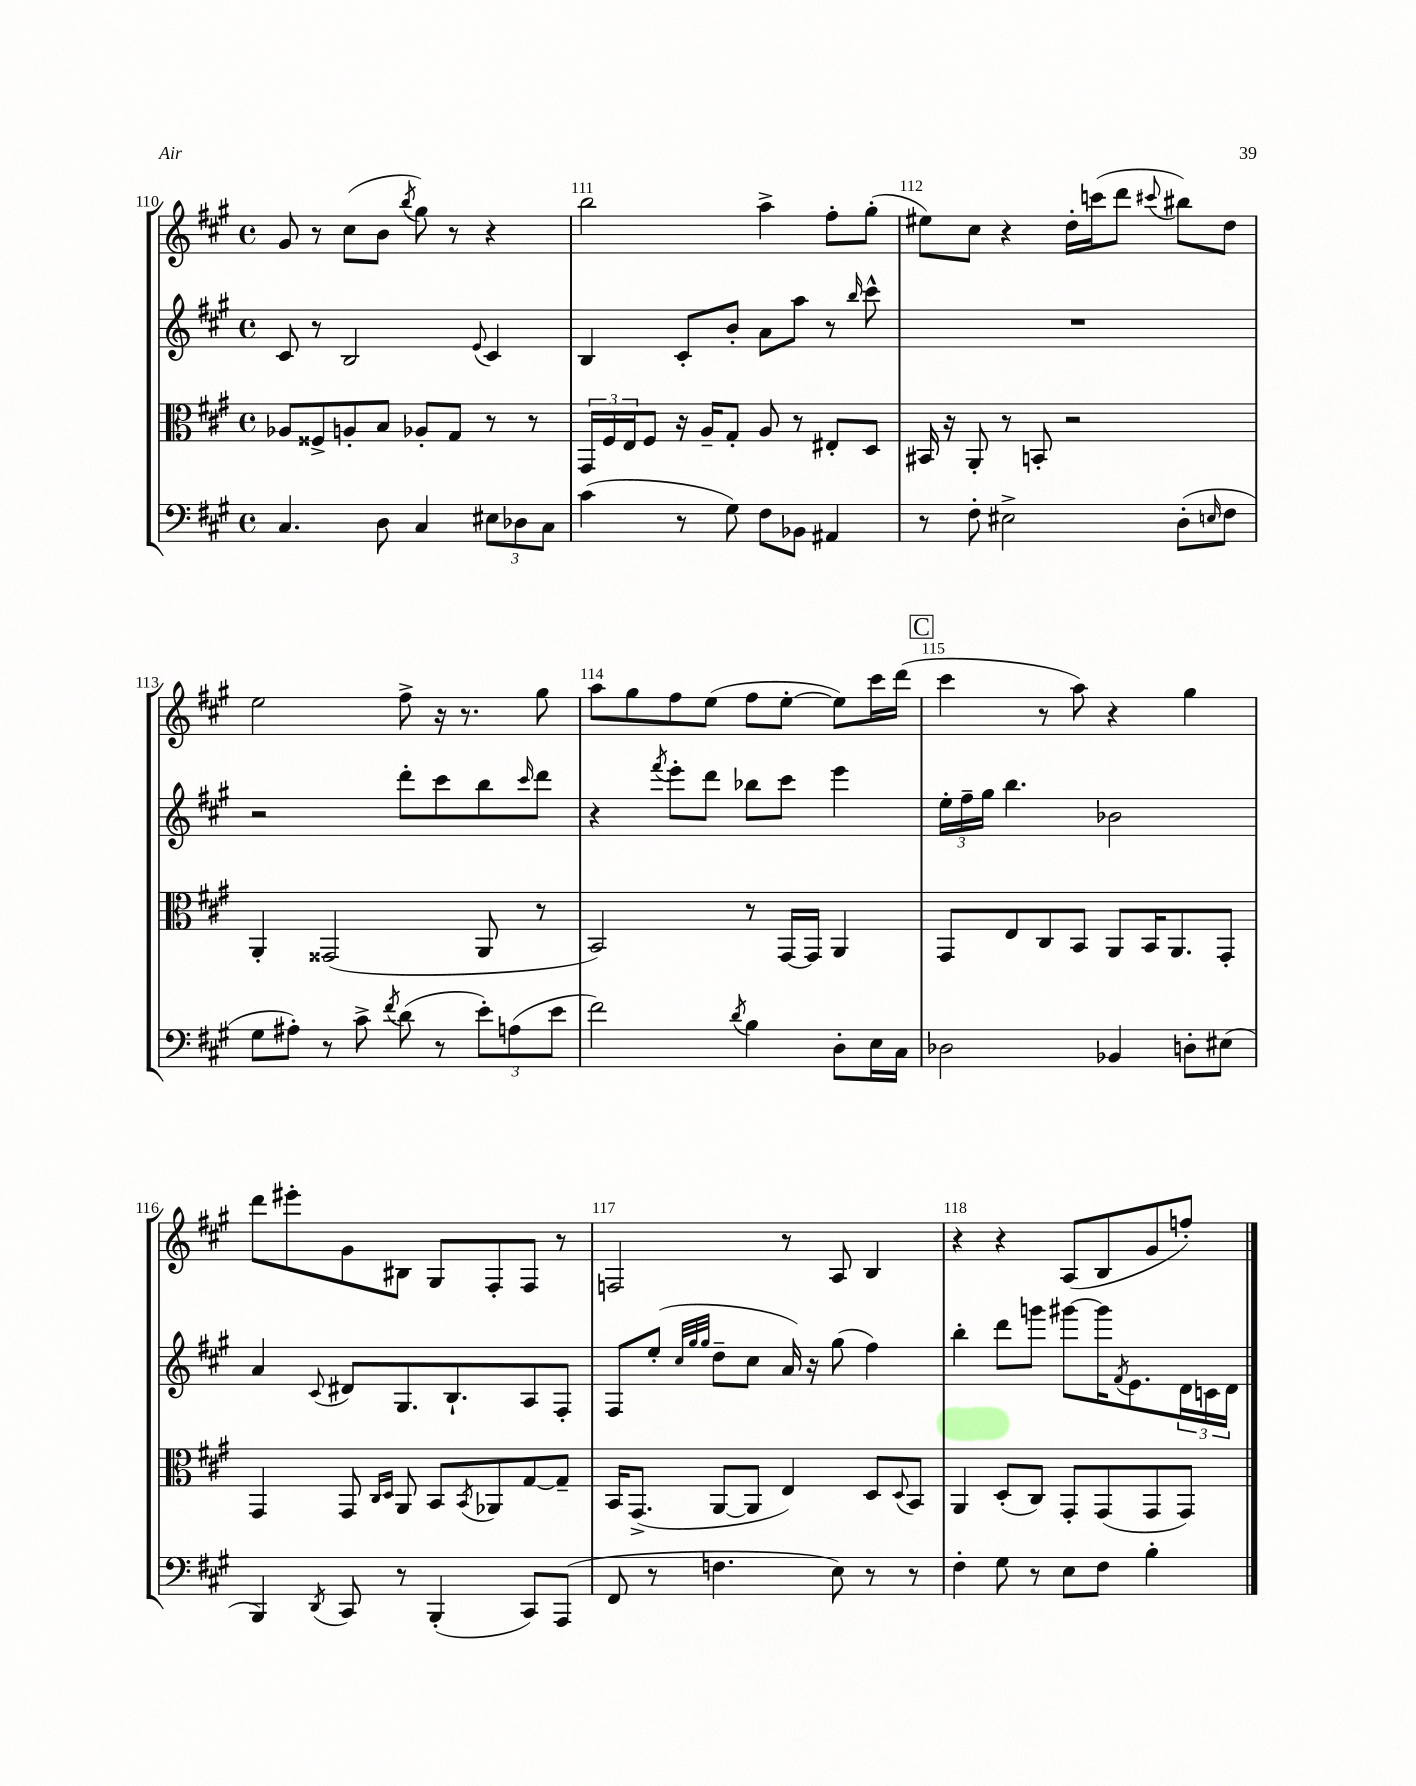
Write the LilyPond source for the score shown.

<<
\new StaffGroup <<
\new Staff = "s0" {
    \clef treble \key a \major \defaultTimeSignature \time 4/4
    gis'8 r8 cis''8( b'8 \acciaccatura { b''8 } gis''8) r8 r4 |
    b''2 a''4-> fis''8-. gis''8-.( |
    eis''8) cis''8 r4 d''16-. c'''16( d'''8 \appoggiatura { cis'''8 } bis''8) d''8 |
    e''2 fis''8-> r16 r8. gis''8 |
    a''8 gis''8 fis''8 e''8( fis''8 e''8~-. e''8) cis'''16 d'''16( |
    \mark \markup { \box "C" } cis'''4 r8 a''8) r4 gis''4 |
    d'''8 eis'''8-. gis'8 bis8 gis8 fis8-. fis8 r8 |
    f2 r8 a8 b4 |
    r4 r4 a8( b8 gis'8 f''8-.) \bar "|." |
}
\new Staff = "s1" {
    \clef treble \key a \major \defaultTimeSignature \time 4/4
    cis'8 r8 b2 \appoggiatura { e'8 } cis'4 |
    b4 cis'8-. b'8-. a'8 a''8 r8 \grace { b''16 } cis'''8-^ |
    R1 |
    r2 d'''8-. cis'''8 b''8 \grace { cis'''16 } d'''8 |
    r4 \acciaccatura { fis'''8 } e'''8-. d'''8 bes''8 cis'''8 e'''4 |
    \mark \markup { \box "C" } \tuplet 3/2 { e''16-. fis''16-- gis''16 } b''4. bes'2 |
    a'4 \appoggiatura { cis'8 } dis'8 gis8. b8.-! a8 fis8-. |
    fis8 e''8-.( \grace { cis''32 gis''32 gis''32 } d''8-- cis''8 a'16) r16 gis''8( fis''4) |
    b''4-. d'''8 g'''8 gis'''8~ gis'''16 \acciaccatura { fis'8 } e'8. \tuplet 3/2 { d'16 c'16 d'16 } \bar "|." |
}
\new Staff = "s2" {
    \clef alto \key a \major \defaultTimeSignature \time 4/4
    aes8 fisis8-> a8-. b8 aes8-. gis8 r8 r8 |
    \tuplet 3/2 { gis,16 fis16 e16 } fis8 r16 a16-- gis8-. a8 r8 eis8-. d8 |
    bis,16 r16 a,8-. r8 b,8-. r2 |
    a,4-. gisis,2( a,8 r8 |
    b,2) r8 gis,16~ gis,16 a,4 |
    \mark \markup { \box "C" } gis,8 e8 cis8 b,8 a,8 b,16 a,8. gis,8-. |
    gis,4 gis,8 \grace { cis16 d16 } a,8 b,8 \acciaccatura { b,8 } aes,8 gis8~ gis8-- |
    b,16 gis,8.->( a,8~ a,8 e4) d8 \appoggiatura { d8 } b,8 |
    a,4 d8-.( cis8) gis,8-. gis,8( gis,8 gis,8) \bar "|." |
}
\new Staff = "s3" {
    \clef bass \key a \major \defaultTimeSignature \time 4/4
    cis4. d8 cis4 \tuplet 3/2 { eis8 des8 cis8 } |
    cis'4( r8 gis8) fis8 bes,8 ais,4 |
    r8 fis8-. eis2-> d8-.( \grace { e16 } fis8 |
    gis8 ais8-.) r8 cis'8-> \acciaccatura { fis'8 } d'8( r8 \tuplet 3/2 { e'8-.) a8( e'8 } |
    fis'2) \acciaccatura { d'8 } b4 d8-. e16 cis16 |
    \mark \markup { \box "C" } des2 bes,4 d8-. eis8( |
    b,,4) \acciaccatura { d,8 } cis,8 r8 b,,4-.( cis,8) a,,8( |
    fis,8 r8 f4. e8) r8 r8 |
    fis4-. gis8 r8 e8 fis8 b4-. \bar "|." |
}
>>
>>
\layout { \context { \Score currentBarNumber = #110 \override BarNumber.break-visibility = ##(#f #t #t) barNumberVisibility = #all-bar-numbers-visible } }
